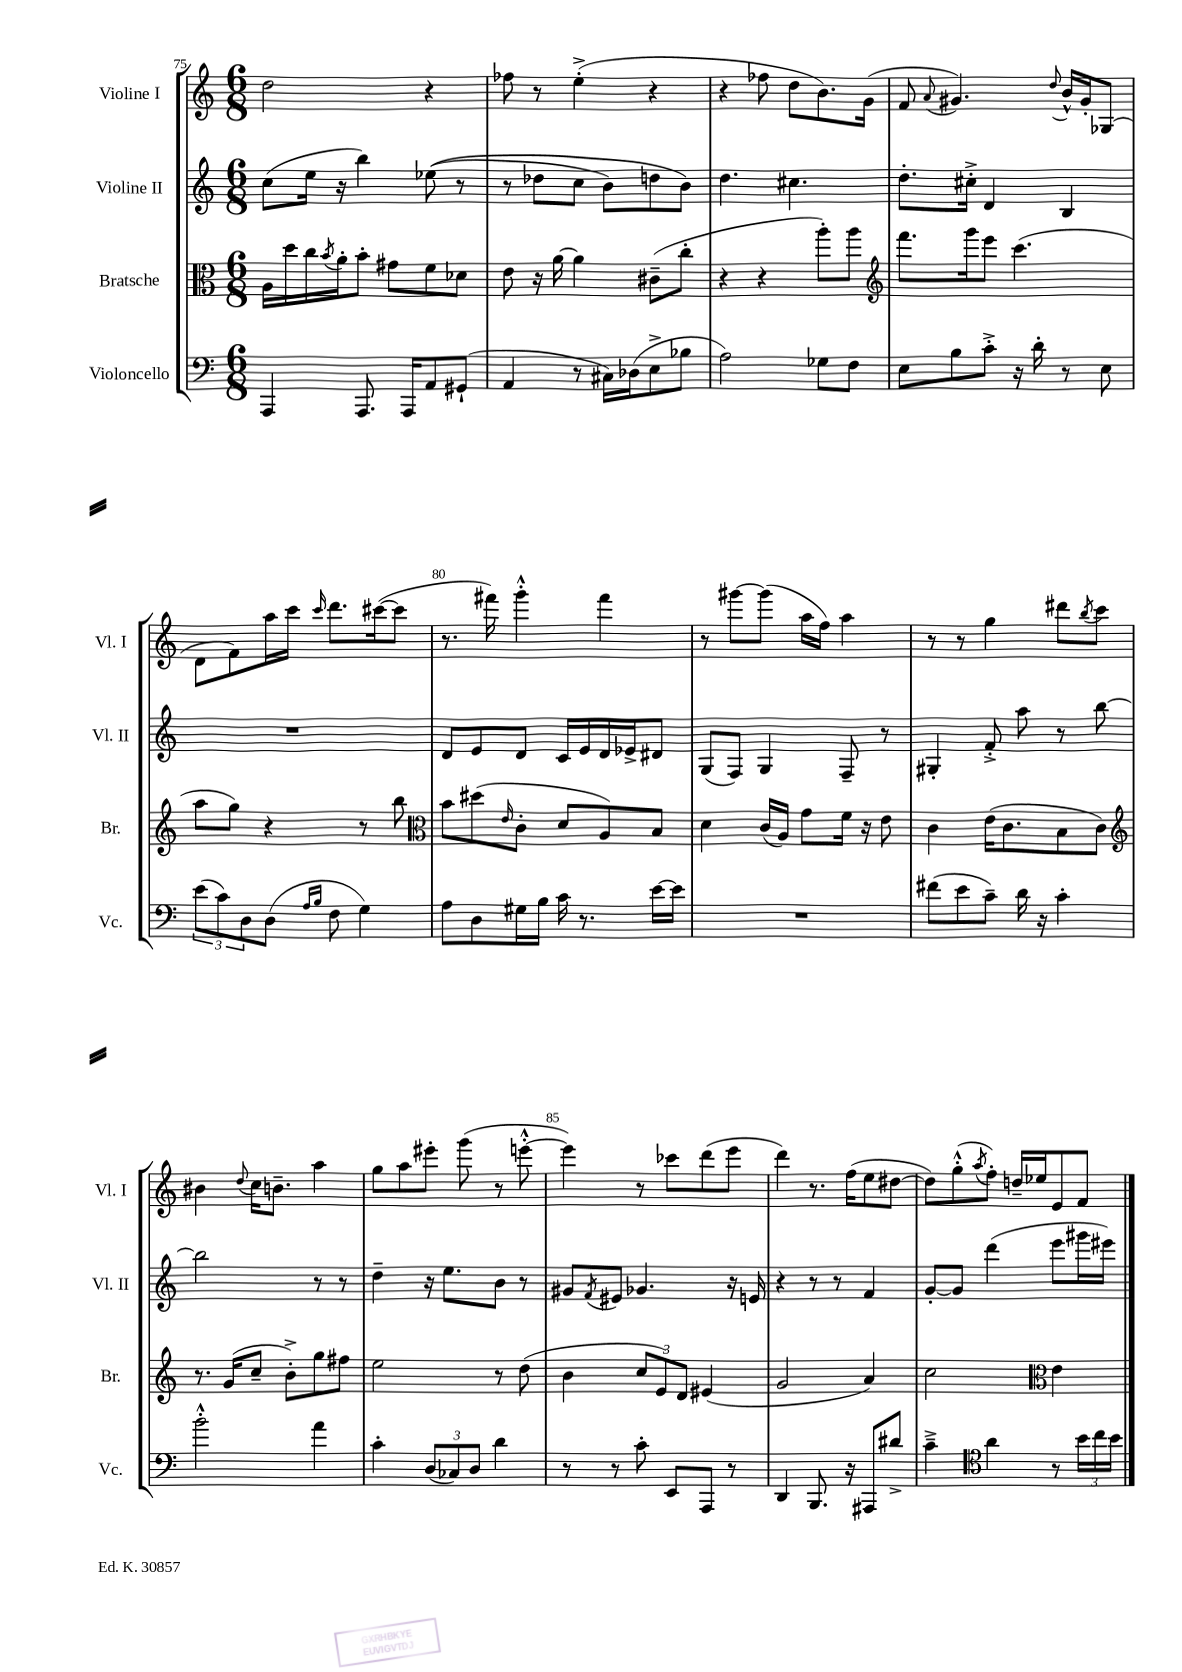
<<
\new StaffGroup <<
\new Staff = "s0" \with { instrumentName = "Violine I" shortInstrumentName = "Vl. I" } {
    \clef treble \key c \major \numericTimeSignature \time 6/8
    d''2 r4 |
    fes''8 r8 e''4-.->( r4 |
    r4 fes''8 d''8 b'8.) g'16( |
    f'8 \appoggiatura { a'8 } gis'4.) \appoggiatura { d''8 } b'16-^ gis'16-. ges8( |
    d'8 f'8) a''16 c'''16 \grace { c'''16 } d'''8. cis'''16~( cis'''8 |
    r8. fis'''16) g'''4-.-^ fis'''4 |
    r8 gis'''8~ gis'''8( a''16 f''16) a''4 |
    r8 r8 g''4 dis'''8 \acciaccatura { b''8 } c'''8 |
    bis'4 \appoggiatura { d''8 } c''16 b'8.-- a''4 |
    g''8 a''8 eis'''8-. g'''8( r8 e'''8~-.-^ |
    e'''4) r8 ces'''8 d'''8( e'''8 |
    d'''4) r8. f''16( e''8 dis''8~ |
    dis''8) g''8-.-^( \acciaccatura { a''8 } f''8-.) d''16-- ees''16 e'8 f'8 \bar "|." |
}
\new Staff = "s1" \with { instrumentName = "Violine II" shortInstrumentName = "Vl. II" } {
    \clef treble \key c \major \numericTimeSignature \time 6/8
    c''8( e''16 r16 b''4) ees''8(\( r8 |
    r8 des''8 c''8 b'8) d''8 b'8\) |
    d''4. cis''4. |
    d''8.-. cis''16-.-> d'4 b4 |
    R2. |
    d'8 e'8 d'8 c'16 e'16 d'16 ees'16-> dis'8 |
    g8( f8) g4 f8-- r8 |
    gis4-. f'8-.-> a''8 r8 b''8~ |
    b''2 r8 r8 |
    d''4-- r16 e''8. b'8 r8 |
    gis'8 \acciaccatura { f'8 } eis'8 ges'4. r16 e'16 |
    r4 r8 r8 f'4 |
    g'8~-. g'8 d'''4( e'''8 gis'''16 eis'''16) \bar "|." |
}
\new Staff = "s2" \with { instrumentName = "Bratsche" shortInstrumentName = "Br." } {
    \clef alto \key c \major \numericTimeSignature \time 6/8
    a16 d''16 c''16 \acciaccatura { b'8 } a'16-. b'8-. gis'8 f'8 des'8 |
    e'8 r16 a'16~ a'4 cis'8--( c''8-. |
    r4 r4 a''8-.) a''8 |
    \clef treble f'''8. g'''16 e'''8 c'''4.( |
    a''8 g''8) r4 r8 b''8 |
    \clef alto b'8 dis''8( \grace { e'16 } c'8-. d'8 a8) b8 |
    d'4 c'16( a16) g'8 f'16 r16 e'8 |
    c'4 e'16( c'8. b8 c'8) |
    \clef treble r8. g'16( c''8-- b'8-.->) g''8 fis''8 |
    e''2 r8 d''8( |
    b'4 \tuplet 3/2 { c''8 e'8) d'8 } eis'4( |
    g'2 a'4) |
    c''2 \clef alto e'4 \bar "|." |
}
\new Staff = "s3" \with { instrumentName = "Violoncello" shortInstrumentName = "Vc." } {
    \clef bass \key c \major \numericTimeSignature \time 6/8
    a,,4 a,,8. a,,16 a,8 gis,8-!( |
    a,4 r8 cis16) des16( e8-> bes8 |
    a2) ges8 f8 |
    e8 b8 c'8-.-> r16 d'16-. r8 e8 |
    \tuplet 3/2 { e'8( c'8) d8 } d8( \grace { a16 b16 } f8 g4) |
    a8 d8 gis16 b16 c'16 r8. e'16~ e'16 |
    R2. |
    fis'8( e'8 c'8--) d'16 r16 c'4-. |
    b'2-.-^ a'4 |
    c'4-. \tuplet 3/2 { d8( ces8) d8 } d'4 |
    r8 r8 c'8-. e,8 a,,8 r8 |
    d,4 b,,8. r16 ais,,8 dis'8-> |
    c'4---> \clef tenor a'4 r8 \tuplet 3/2 { b'16 c''16 b'16 } \bar "|." |
}
>>
>>
\layout { \context { \Score currentBarNumber = #75 \override BarNumber.break-visibility = ##(#f #t #t) barNumberVisibility = #(every-nth-bar-number-visible 5) } }
